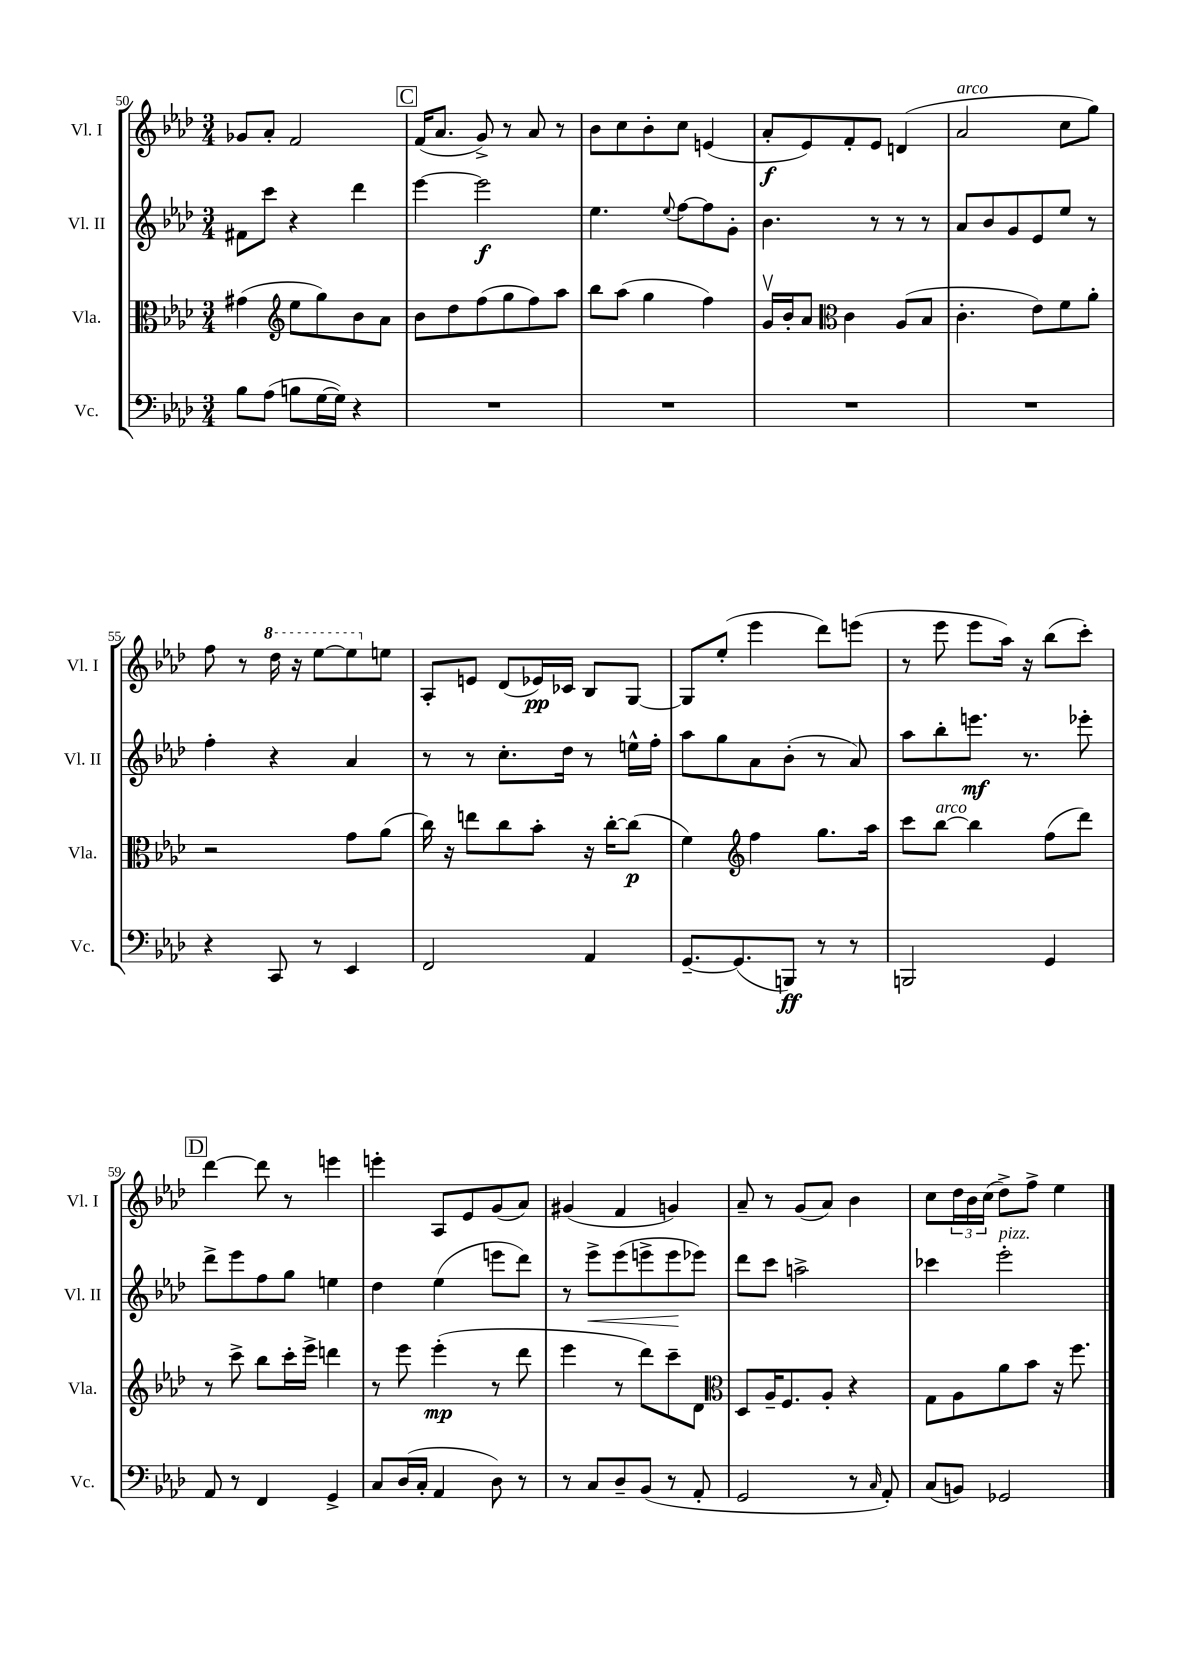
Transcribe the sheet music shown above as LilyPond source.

<<
\new StaffGroup <<
\new Staff = "s0" \with { instrumentName = "Vl. I" shortInstrumentName = "Vl. I" } {
    \clef treble \key aes \major \numericTimeSignature \time 3/4
    ges'8 aes'8-. f'2 |
    \mark \markup { \box "C" } f'16( aes'8. g'8->) r8 aes'8 r8 |
    bes'8 c''8 bes'8-. c''8 e'4( |
    aes'8-.\f ees'8) f'8-. ees'8 d'4( |
    aes'2^\markup { \italic "arco" } c''8 g''8) |
    f''8 r8 \ottava #1 des'''16 r16 ees'''8~ ees'''8 \ottava #0 e''8 |
    aes8-. e'8 des'8( ees'16\pp) ces'16 bes8 g8~ |
    g8 ees''8-.( ees'''4 des'''8) e'''8( |
    r8 ees'''8 ees'''8 aes''16) r16 bes''8( c'''8-.) |
    \mark \markup { \box "D" } des'''4~ des'''8 r8 e'''4 |
    e'''4-. aes8 ees'8 g'8( aes'8) |
    gis'4( f'4 g'4) |
    aes'8-- r8 g'8( aes'8) bes'4 |
    c''8 \tuplet 3/2 { des''16 bes'16 c''16( } des''8->) f''8-> ees''4 \bar "|." |
}
\new Staff = "s1" \with { instrumentName = "Vl. II" shortInstrumentName = "Vl. II" } {
    \clef treble \key aes \major \numericTimeSignature \time 3/4
    fis'8 c'''8 r4 des'''4 |
    \mark \markup { \box "C" } ees'''4~ ees'''2\f |
    ees''4. \appoggiatura { ees''8 } f''8~ f''8 g'8-. |
    bes'4. r8 r8 r8 |
    aes'8 bes'8 g'8 ees'8 ees''8 r8 |
    f''4-. r4 aes'4 |
    r8 r8 c''8.-. des''16 r8 e''16-^ f''16-. |
    aes''8 g''8 aes'8 bes'8-.( r8 aes'8) |
    aes''8 bes''8-. e'''8.\mf r8. ees'''8-. |
    \mark \markup { \box "D" } des'''8-> ees'''8 f''8 g''8 e''4 |
    des''4 ees''4( e'''8 des'''8) |
    r8 ees'''8->\< ees'''8( e'''8-> e'''8\! ees'''8) |
    des'''8 c'''8 a''2-> |
    ces'''4 ees'''2-.^\markup { \italic "pizz." } \bar "|." |
}
\new Staff = "s2" \with { instrumentName = "Vla." shortInstrumentName = "Vla." } {
    \clef alto \key aes \major \numericTimeSignature \time 3/4
    gis'4( \clef treble ees''8 g''8) bes'8 aes'8 |
    \mark \markup { \box "C" } bes'8 des''8 f''8( g''8 f''8) aes''8 |
    bes''8 aes''8( g''4 f''4) |
    g'16\upbow bes'16-. aes'8 \clef alto c'4 aes8( bes8 |
    c'4.-. ees'8) f'8 aes'8-. |
    r2 g'8 aes'8( |
    c''16) r16 e''8 c''8 bes'8-. r16 c''16~-. c''8\p( |
    f'4) \clef treble f''4 g''8. aes''16 |
    c'''8 bes''8~^\markup { \italic "arco" } bes''4 f''8( des'''8) |
    \mark \markup { \box "D" } r8 c'''8-> bes''8 c'''16-. ees'''16-> d'''4 |
    r8 ees'''8 ees'''4-.\mp( r8 des'''8 |
    ees'''4 r8 des'''8) c'''8-- des'8 |
    \clef alto des8 aes16-- f8. aes8-. r4 |
    g8 aes8 aes'8 bes'8 r16 f''8. \bar "|." |
}
\new Staff = "s3" \with { instrumentName = "Vc." shortInstrumentName = "Vc." } {
    \clef bass \key aes \major \numericTimeSignature \time 3/4
    bes8 aes8( b8 g16~ g16) r4 |
    \mark \markup { \box "C" } R2. |
    R2. |
    R2. |
    R2. |
    r4 c,8 r8 ees,4 |
    f,2 aes,4 |
    g,8.~-- g,8.( b,,8\ff) r8 r8 |
    b,,2 g,4 |
    \mark \markup { \box "D" } aes,8 r8 f,4 g,4-> |
    c8 des16( c16-. aes,4 des8) r8 |
    r8 c8 des8-- bes,8( r8 aes,8-. |
    g,2 r8 \grace { c16 } aes,8-.) |
    c8( b,8) ges,2 \bar "|." |
}
>>
>>
\layout { \context { \Score currentBarNumber = #50 } }
